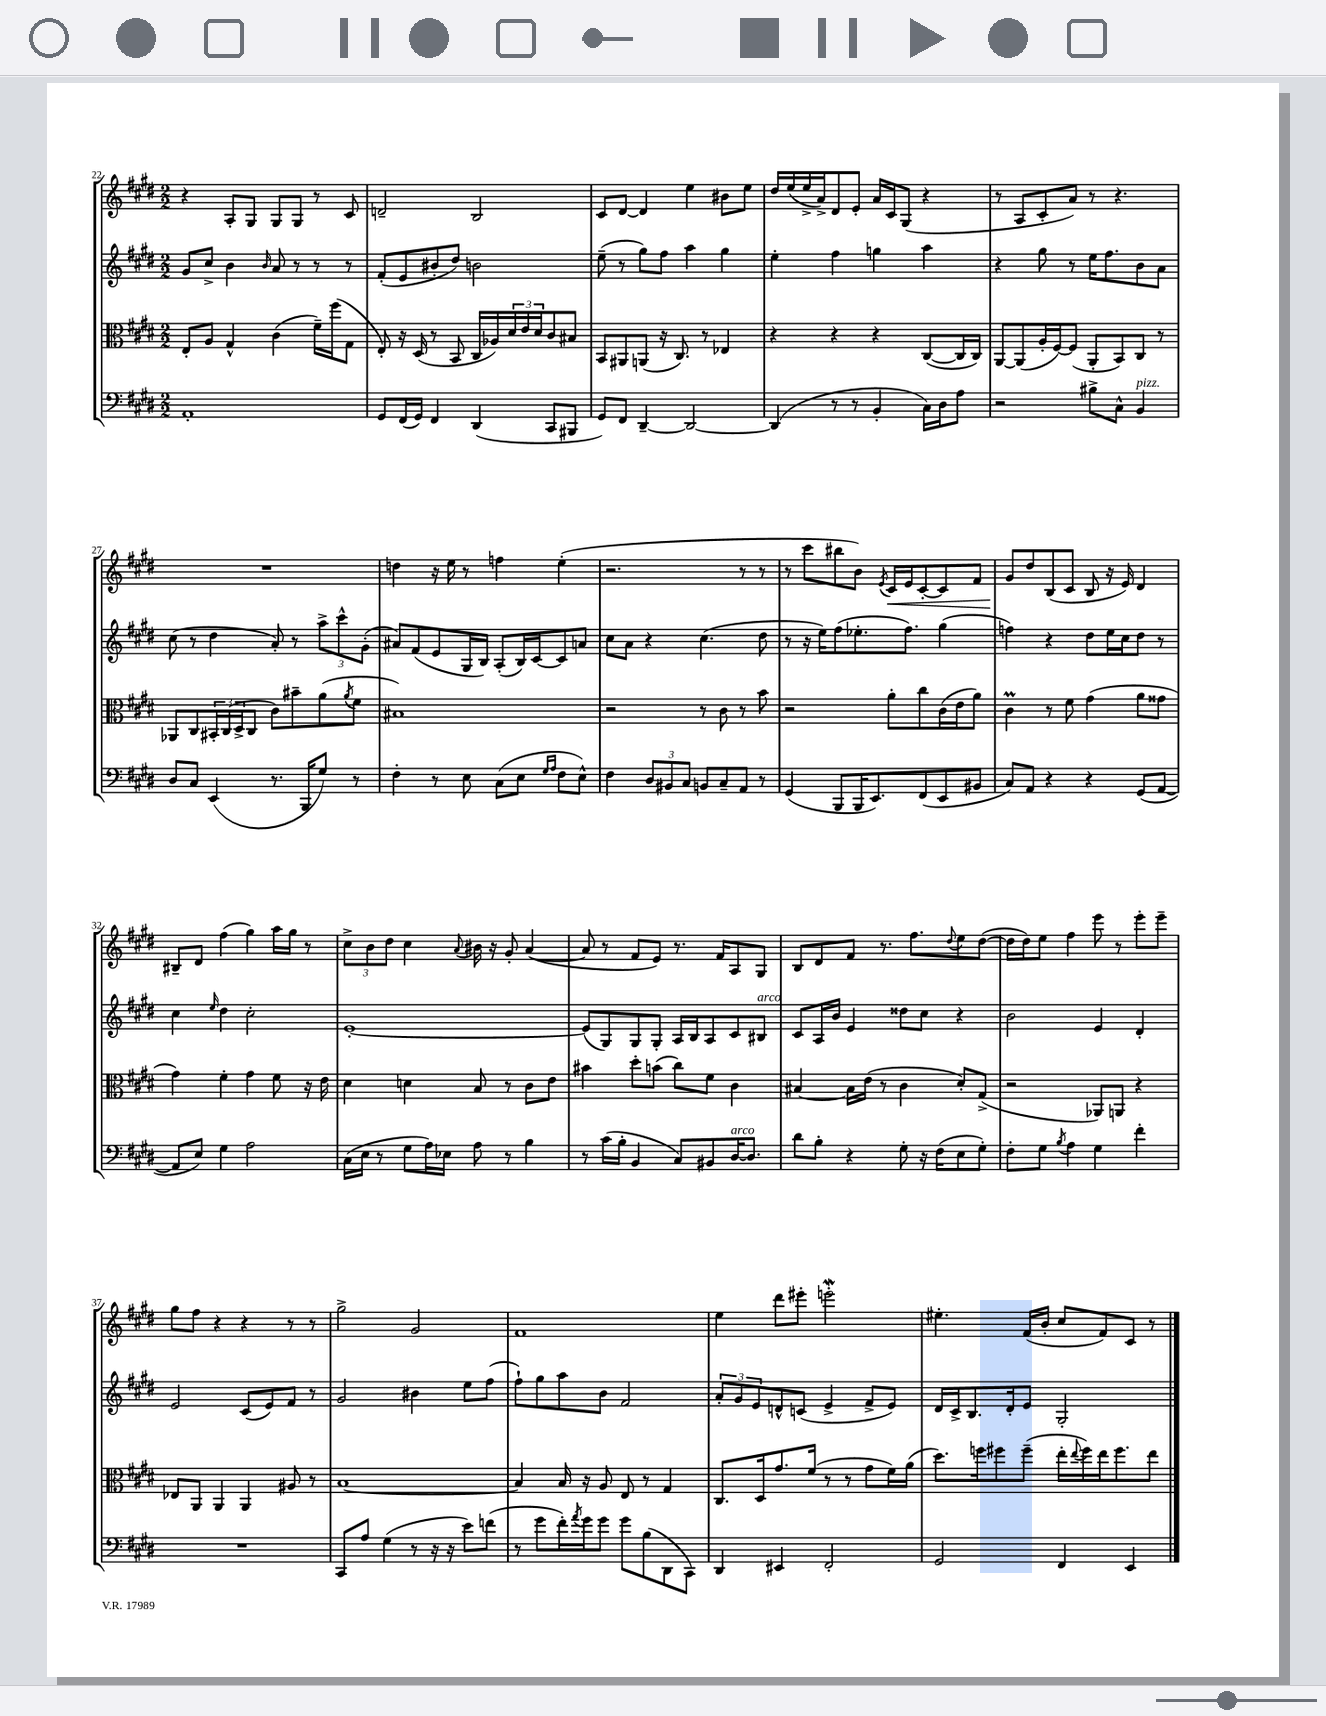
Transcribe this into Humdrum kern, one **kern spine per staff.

**kern	**kern	**kern	**kern
*staff4	*staff3	*staff2	*staff1
*clefF4	*clefC3	*clefG2	*clefG2
*k[f#c#g#d#]	*k[f#c#g#d#]	*k[f#c#g#d#]	*k[f#c#g#d#]
*M2/2	*M2/2	*M2/2	*M2/2
1AA'	8E'/L	8g#/L	4r
.	8A/J	8cc#^/J	.
.	4G#^^/	4b\	8A'/L
.	.	.	8G#/J
.	.	16qqb/	.
.	(4c#\	8a/	8G#/L
.	.	8r	8G#/J
.	16f#~\LL)	8r	8r
.	(16ff#\J	.	.
.	8G#\J	8r	8c#/
=	=	=	=
8GG#/L	8E'/)	(8f#'/L	2d~/
(16FF#/L	16r	8e/	.
16GG#/JJ)	(16D#/	.	.
4FF#/	8r	8b#'/	.
.	8BB/	8dd#/J)	.
(4DD#/	16C#/LL	2b\	2B/
.	16A-/)	.	.
.	24d#/	.	.
.	24e/	.	.
.	24d#/J	.	.
8CC#/L	8c#/	.	.
8BBB#/J	8B#/J	.	.
=	=	=	=
8GG#/L)	8BB/L	(8ee~\	8c#/L
8FF#/J	8AA#/	8r	[8d#/J
[4DD#~/	(8AA/J	8gg#\L)	4d#/]
.	16r	8ff#\J	.
.	8.C#/)	.	.
2DD#/_	.	4aa\	4ee\
.	8r	.	.
.	4E-/	4gg#\	8b#\L
.	.	.	8ee\J
=	=	=	=
(4DD#/]	4r	4ee'\	16dd#/LL
.	.	.	(16ee/
.	.	.	16ee^/
.	.	.	16a^/J)
8r	4r	4ff#\	8d#/
8r	.	.	8e'/J
4BB'/	4r	4gg\	16a/LL
.	.	.	16c#/J
.	.	.	(8G#/J
16C#\LL)	([8C#/L	4aa\	4r
16D#\J	.	.	.
8A\J	16C#/]L	.	.
.	16C#/JJ)	.	.
=	=	=	=
2r	[8AA/L	4r	8r
.	(8AA/]	.	8A/L
.	16A'/L	8gg#\	8c#'/
.	[16F#/J)	.	.
.	(8F#/]J	8r	8a/J)
8B#^\L	8AA'/L	16ee\LK	8r
.	.	8.ff#\	.
8C#^^\J	8BB/)	.	4.r
4BB/	8C#/J	8b\	.
.	8r	8a\J	.
=	=	=	=
8D#/L	8AA-/L	(8cc#\	1r
8C#/J	8C#/	8r	.
(4EE/	24BB#'/L	4dd#\	.
.	(24C#/	.	.
.	24D#^/J	.	.
.	8C#/J	.	.
8.r	8c#\L)	8a'/)	.
.	8b#~\	8r	.
16BBB/LK	.	.	.
8G#/J)	(8a\	12aa^\L	.
.	.	12ccc#^^\	.
.	8qa/	.	.
8r	8f#\J	.	.
.	.	(12g#'\J	.
=	=	=	=
4F#'\	1B#)	8a#/L)	4dd\
.	.	(8f#/	.
8r	.	8e/	16r
.	.	.	16ee\
8E\	.	16G#/L	8r
.	.	16B/JJ)	.
(8C#\L	.	(8A'/L	4ff\
8E\J	.	16B/L)	.
.	.	[16c#/J	.
16qqG#/LL	.	.	.
16qqA/JJ	.	.	.
8F#\L	.	8c#/]	(4ee'\
8E^^\J)	.	8a/J	.
=	=	=	=
4F#\	2r	8cc#\L	2.r
.	.	8a\J	.
12D#/L	.	4r	.
12BB#/	.	.	.
12C#/J	.	.	.
8BB/L	8r	(4.cc#\	.
8C#~/	8c#\	.	.
8AA/J	8r	.	8r
8r	8b\	8dd#\	8r
=	=	=	=
(4GG#/	2r	8r	8r
.	.	16r	8ccc#\L
.	.	16ee\LK)	.
8BBB/L	.	(8ff#\	8bb#\
16BBB/K	.	8.ee-'\	8b\J)
8.EE/)	.	.	.
.	.	.	8qe/
.	8a'\L	.	16c#/LL
.	.	8.ff#\J)	16e/J
(8FF#/	8cc#\	.	[8c#'/
8EE/	(16c#\L	(4gg#\	8c#/]
.	16e\J	.	.
8BB#/J	8a\J)	.	8f#/J
=	=	=	=
8C#/L)	4c#\	4ff\)	8g#/L
8AA/J	.	.	8dd#/
4r	8r	4r	(8B/
.	8f#\	.	8c#/J
4r	(4g#\	8dd#\L	8B/
.	.	16ee\L	16r
.	.	16cc#\J	16e/)
(8GG#/L	8a\L	8dd#\J	4d#/
[8AA/J	8g##\J	8r	.
=	=	=	=
8AA/]L	4g#\)	4cc#\	8B#~/L
8E/J)	.	.	8d#/J
.	.	16qqee/	.
4G#\	4f#'\	4dd#\	(4ff#\
2A\	4g#\	2cc#'\	4gg#\)
.	8f#\	.	16aa\LL
.	.	.	16gg#\JJ
.	16r	.	8r
.	16e\	.	.
=	=	=	=
(16C#\LL	4d#\	[1e'	12cc#^\L
16E\JJ	.	.	.
.	.	.	12b\
8r	.	.	.
.	.	.	12dd#\J
8G#\L	4d\	.	4cc#\
16A\L)	.	.	.
16E-\JJ	.	.	.
.	.	.	8qqa/
8A\	8B/	.	16b#\
.	.	.	16r
8r	8r	.	8g#'/
4B\	8c#\L	.	([4a/
.	8e\J	.	.
=	=	=	=
8r	4b#\	(8e/]L	8a/]
(16c#\LL	.	8G#/)	8r
16B'\JJ	.	.	.
4BB/	8dd#'\L	8G#/	8f#/L
.	(8b\J	8G#'/J	8e/J)
8C#/L)	8cc#\L)	16A/LL	8.r
.	.	16B/J	.
8BB#/	8f#\J	8A/	.
.	.	.	16f#/LK
[16D#/K	4c#\	8c#/	8A/
8.D#/]J	.	.	.
.	.	8B#/J	8G#/J
=	=	=	=
8d#\L	[4B#/	8c#/L	8B/L
8B'\J	.	16A/L	8d#/
.	.	16b/JJ	.
4r	16B#\]LL	4e/	8f#/J
.	(16e\JJ	.	.
.	8r	.	8.r
8G#'\	4c#\	8dd##\L	.
.	.	.	8.ff#\L
16r	.	8cc#\J	.
(16F#\LK	.	.	.
.	.	.	8qqdd#/
8E\	8d#'/L)	4r	8ee\
8G#'\J)	(8G#^/J	.	([8dd#\J
=	=	=	=
8F#'\L	2r	2b\	16dd#\]LL
.	.	.	16dd#\J)
8G#\J	.	.	8ee\J
8qB/	.	.	.
4A\	.	.	4ff#\
4G#\	8AA-/L)	4e/	8eee\
.	8AA/J	.	8r
4f#'\	4r	4d#'/	8eee'\L
.	.	.	8eee~\J
=	=	=	=
1r	8E-/L	2e/	8gg#\L
.	8AA/J	.	8ff#\J
.	4AA/	.	4r
.	4AA/	(8c#/L	4r
.	.	8e/)	.
.	8A#/	8f#/J	8r
.	8r	8r	8r
=	=	=	=
8CC#/L	[1B	2g#/	2gg#^\
8A/J	.	.	.
(4G#\	.	.	.
8r	.	4b#\	2g#/
16r	.	.	.
16r	.	.	.
8e\L)	.	8ee\L	.
(8f\J	.	(8ff#\J	.
=	=	=	=
8r	4B/]	8ff#`\L)	1f#
8g#\L	.	8gg#\	.
16f#'\L)	16B/	8aa\	.
8qa/	.	.	.
16g#\J	16r	.	.
8g#\J	8A/	8b\J	.
8g#\L	8E/	2f#/	.
(8B\	8r	.	.
8DD#\	4G#/	.	.
8CC#\J)	.	.	.
=	=	=	=
4DD#/	8.C#/L	12a'/L	4ee\
.	.	12g#/	.
.	.	12e/	.
.	16D#/k	.	.
4EE#/	8.g#/	8d^^/	8ddd#\L
.	.	(8c/J	8eee#'\J
.	(16f#/Jk	.	.
2FF#'/	8r	4e^/	2eee'\
.	8r	.	.
.	8g#\L	8f#^/L	.
.	16f#\L)	8e/J)	.
.	(16a\JJ	.	.
=	=	=	=
2GG#/	8.dd#\L)	16d#/LL	4.ee#'\
.	.	16c#^/J	.
.	.	8.B/	.
.	16ff\k	.	.
.	8ff#\	.	.
.	.	16d#'/k	.
.	(8ff#~\J	8e/J	(16f#/LL
.	.	.	16b'/JJ
4FF#/	16ee'\LL	2G#'/	8cc#/L
.	8qqee/	.	.
.	16ff#\)	.	.
.	16ee\J	.	8f#/)
.	8.ff#\	.	.
4EE/	.	.	8c#/J
.	8ee\J	.	8r
==	==	==	==
*-	*-	*-	*-
